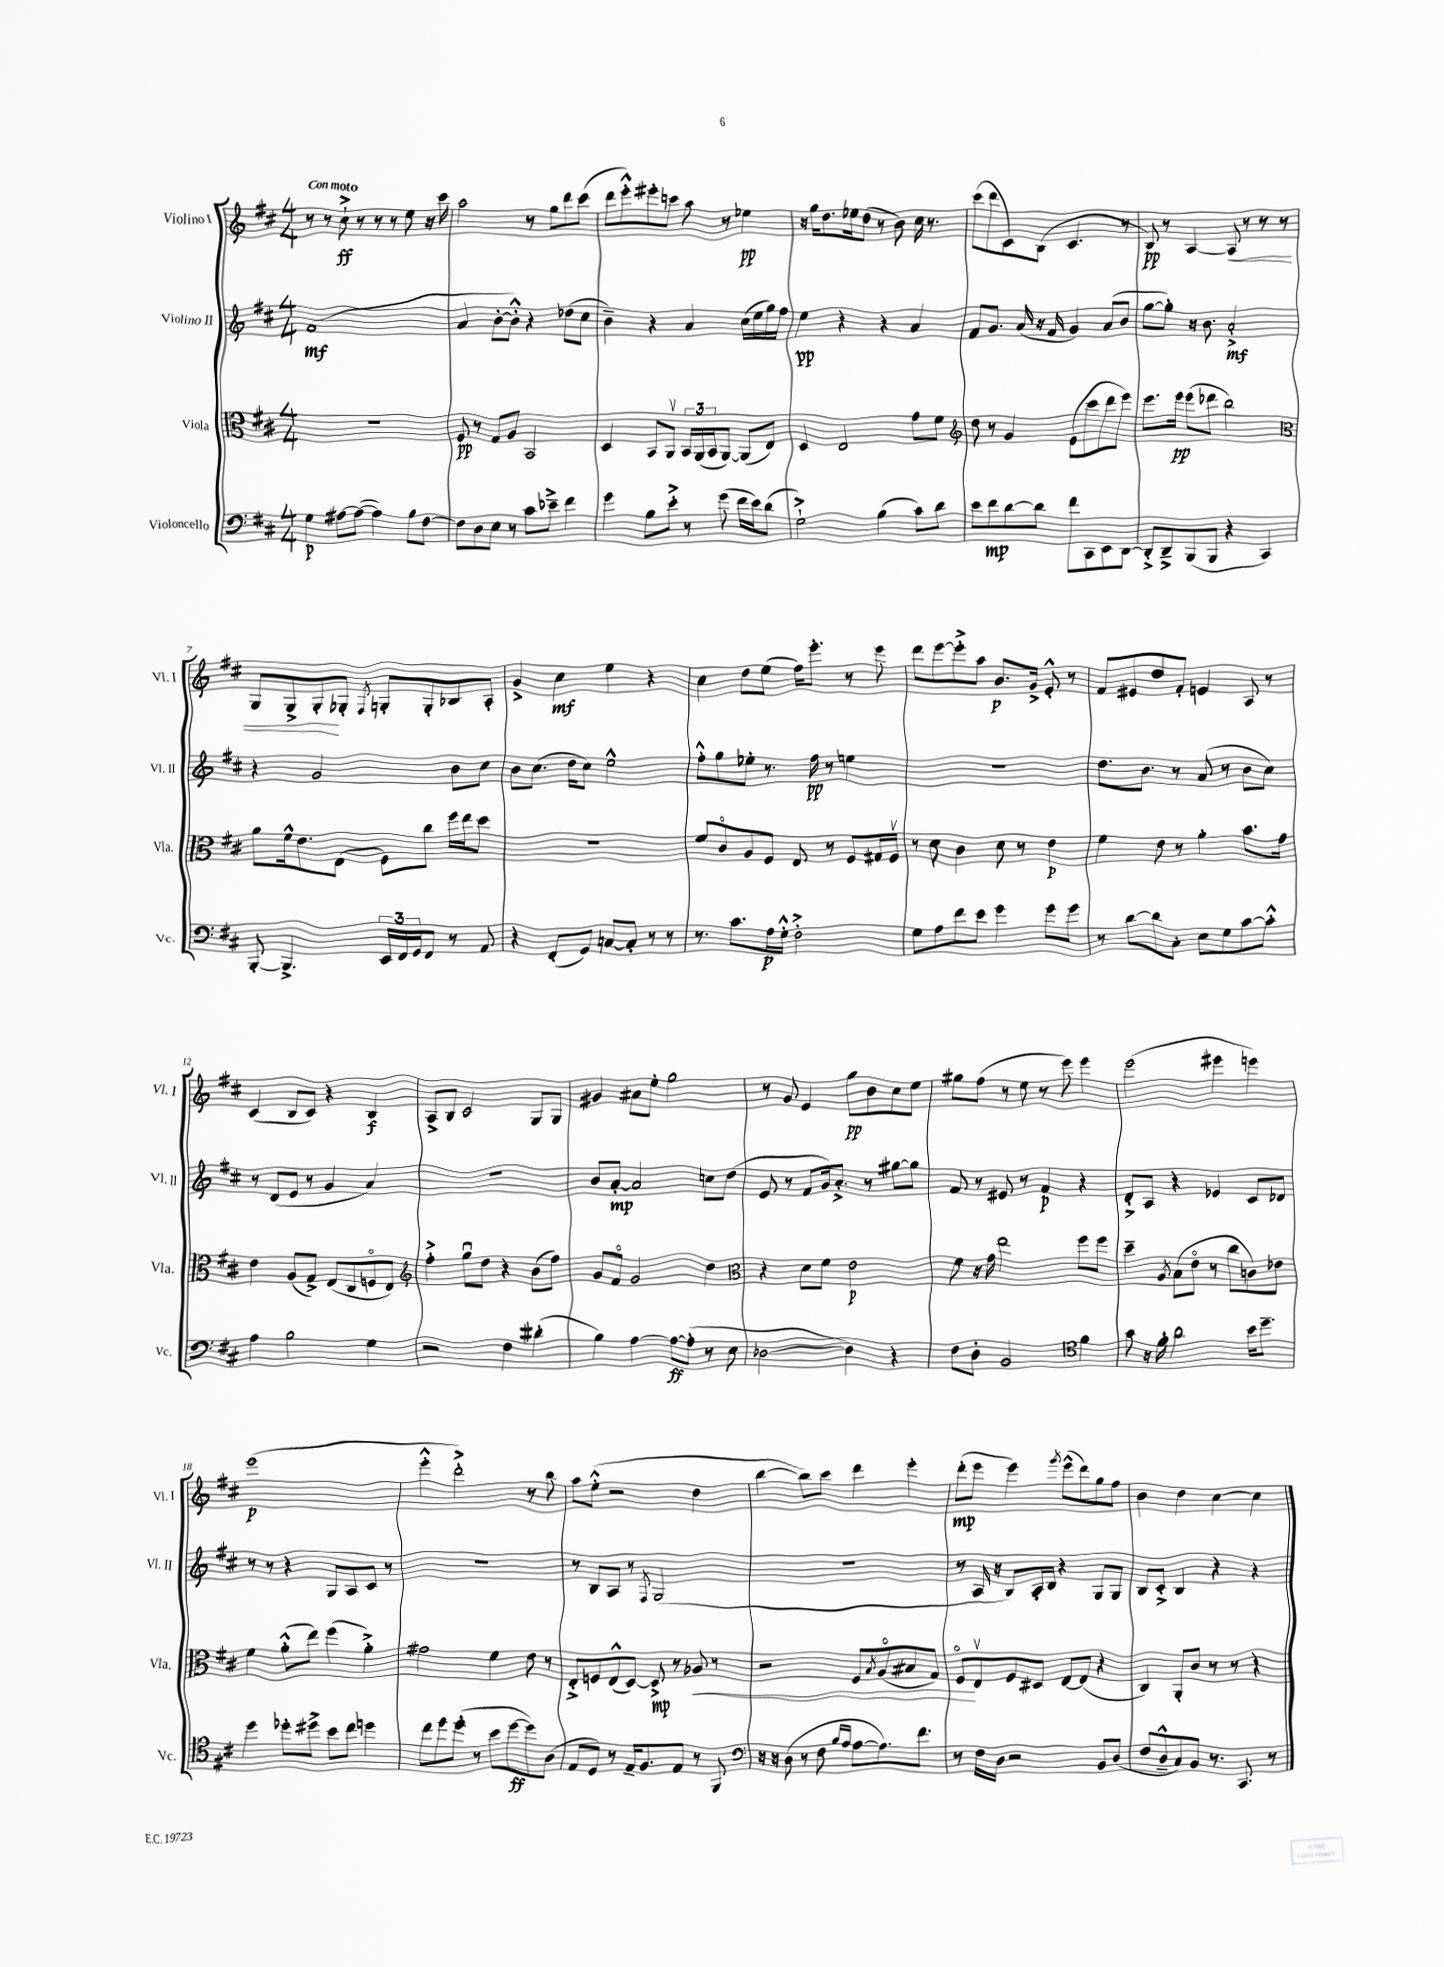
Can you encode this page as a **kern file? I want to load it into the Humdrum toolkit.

**kern	**kern	**kern	**kern
*staff4	*staff3	*staff2	*staff1
*clefF4	*clefC3	*clefG2	*clefG2
*k[f#c#]	*k[f#c#]	*k[f#c#]	*k[f#c#]
*M4/4	*M4/4	*M4/4	*M4/4
4G	1r	(1f#	8r
.	.	.	8r
[8A#	.	.	8cc#`^
(8A#_	.	.	8r
4A#])	.	.	8r
.	.	.	8r
8B	.	.	8ee
[8F#	.	.	16r
.	.	.	16ccc#
=	=	=	=
8F#]	8F#	4a	2aa
8D	8r	.	.
8E	8G	[8b'	.
8r	8A	8b'^^])	.
8c#	2BB	4r	8r
8e-~^	.	.	8gg
4f#	.	(8dd-	8ddd
.	.	8cc#	(8ccc#
=	=	=	=
4g	4D	4b~)	8ddd
.	.	.	8eee'^^)
8B	8BB	4r	8eee#'
8e'^	8AAv	.	8ccc
8r	24BB	4a	8aa
.	(24AA	.	.
.	24BB	.	.
(8g	[8AA)	.	8r
16f#	(8AA]	(16cc#	4ee-
16e)	.	16ee	.
(8d	8E)	16gg)	.
.	.	16ff#	.
=	=	=	=
2G`^)	4D	4ee	16r
.	.	.	16gg
.	.	.	8.dd
.	2E	4r	.
.	.	.	16ee-
.	.	.	(8dd
(4B	.	4r	8r
.	.	.	8b)
8c#)	8g	4a	16cc#
.	.	.	8.r
8d	8f#	.	.
=	=	=	=
*	*clefG2	*	*
8e	8dd	8f#	(8ccc#
8f#	8r	8.g	8ddd
[8d	4g	.	8c#)
.	.	(16a	.
8d]	.	16r	(8B
.	.	16f#	.
8f#	(8e	4g)	4.c#
8CC#	8ccc#	.	.
8EE	8ddd	(8a	.
[8DD	8eee)	8b	8r
=	=	=	=
8DD'^]	8.eee	[8gg	8B)
8DD~^	.	8gg'])	8r
.	16eee	.	.
(8BBB	(8eee	16r	[4A
.	.	8.b	.
8BBB	8ddd-	.	.
4r	2bb)	2a'^	8A]
.	.	.	8r
4CC#)	.	.	8r
.	.	.	8r
=	=	=	=
*	*clefC3	*	*
[8BBB'	8a	4r	8G
4.BBB^]	16f#^^	.	8G^
.	8.e	.	.
.	.	2g	8G'
.	(8E	.	8G-'
.	.	.	8qF#
24EE	8F#)	.	8G'
24FF#	.	.	.
24GG	.	.	.
8FF#	8cc#	.	8G'
8r	16ff#	8b	8B-
.	16ee	.	.
8AA	8dd	8cc#	8A'
=	=	=	=
4r	1r	8b	4g^
.	.	(8.cc#	.
(8FF#'	.	.	4cc#
.	.	16dd	.
8GG)	.	8cc#)	.
[8C	.	2ee^^	4ee
8C']	.	.	.
8r	.	.	4r
8r	.	.	.
=	=	=	=
8.r	8f#	8ff#'^^	4cc#
.	8c#o	8gg	.
8.c#	.	.	.
.	8A	8ee-'	8dd
16A	8F#	8.r	(8ee
16G'^^	.	.	.
2F#'^	8E	.	16ff#)
.	.	16ff#	8.eee'
.	8r	8r	.
.	8F#	4ee	8r
.	16G#	.	8eee
.	16F#v	.	.
=	=	=	=
8G	8r	1r	8ddd
8A	8d	.	[8eee
8f#	4c#	.	8eee'^]
8e	.	.	8aa
4g	8d	.	8.b
.	8r	.	.
.	.	.	16g^
8g	4e	.	8e'^^
8g	.	.	8r
=	=	=	=
8r	4f#	8.dd	8f#
[8d	.	.	8e#
.	.	8.b	.
8d]	8e	.	8dd
8C#'	8r	8r	8f#'
8E	4a'	(8a	4e
8G	.	8r	.
[8c#	8.b	8b	8A
8c#'^^]	.	8cc#)	8r
.	16g	.	.
=	=	=	=
4A	4e	8r	(4c#
.	.	(8d	.
2B	(8A	8e	8B
.	8G^)	8r	8c#)
.	(8E	4g	4r
.	8C#	.	.
4G	8Fo	4a)	4B
.	8E)	.	.
=	=	=	=
*	*clefG2	*	*
2r	4ff#'^	1r	8A^
.	.	.	8B
.	8ggu	.	2c#
.	8dd	.	.
4F#	4r	.	.
(4d#'	(8b	.	8G
.	8ff#)	.	8G
=	=	=	=
4B)	8g	8b	4g#
.	8f#o	[8a'	.
[4A	2g	2a]	8a#
.	.	.	8ee'
8A_	.	.	2gg
(8A']	.	.	.
8r	4dd	8cc	.
8E	.	(8dd	.
=	=	=	=
*	*clefC3	*	*
[2D-	4r	8e	8r
.	.	8r	8g
.	8d	8f#	4e
.	8f#	16g)	.
.	.	8.a'^	.
4D-])	2e	.	8gg
.	.	8r	8b
4r	.	[8gg#	8cc#
.	.	8gg#]	8ee
=	=	=	=
8F#	8f#	8f#	8gg#
8D'	16r	8r	(8ff#
.	16g	.	.
2BB	2ee	8e#	8r
.	.	8r	8ee
.	.	4f#	8r
.	.	.	8eee)
*clefC4	*	*	*
4f#	8ff#	4r	4eee
.	8ff#	.	.
=	=	=	=
8g	4dd~	8d'^	(2eee
16r	.	8A	.
16f#'	.	.	.
.	8qA	.	.
2a	(8B	4r	.
.	8eo	.	.
.	8r	4e-	4eee#
.	8cc#	.	.
16b	8c)	8c#	4eee)
8.dd~	.	.	.
.	8e-	8d-	.
=	=	=	=
4dd	4f#	8r	(1eee
.	.	8r	.
8dd-'	(8a'^^	4r	.
8dd#^	8ee)	.	.
8b	(4ff#	8G	.
8cc#	.	8A	.
4dd	4a'^)	8c#	.
.	.	8r	.
=	=	=	=
8cc#	2g#	1r	4eee'^^
8dd	.	.	.
(8dd'	.	.	2ddd'^)
8r	.	.	.
8b	4f#	.	.
[8dd	.	.	.
8dd])	8e	.	8r
(8A	8r	.	8bb
=	=	=	=
8E	8E'^	8r	8aa
8D)	8F	8B	(8ee'^^
8r	(8E^^	8A	2r
16E~	[8D)	8r	.
8.F#	.	.	.
.	.	8qF#	.
.	8D^]	(2G	.
8E	8r	.	.
8r	8A-	.	4dd
8FF#	8r	.	.
=	=	=	=
*clefF4	*	*	*
16r	2r	1r	[4bb
16r	.	.	.
(8D	.	.	.
8r	.	.	8bb])
8F#	.	.	8ccc#
16qqB	.	.	.
16qqA	.	.	.
[8A	8F#	.	4ddd
.	8qB	.	.
8.A])	(8Ao	.	.
.	8B#	.	4eee'
8.f#	.	.	.
.	8G)	.	.
=	=	=	=
8r	8F#o	8r	(8ddd'
16F#	8Ev	16A	8eee
16D	.	16r	.
2r	8F#	8B)	4eee)
.	8D#	16A'	.
.	.	16B	.
.	.	.	8qggg
.	[8E	4r	(8eee^^
.	(8E]	.	8ddd)
8BB	4r	8G	8gg
(8D	.	8G	8ff#
=	=	=	=
8F#	4C#)	8B	4b
8D~^^	.	8c#'^	.
8C#)	8AA'	4B	4dd
8BB	8c#	.	.
8.r	8r	4r	[4cc#
.	8r	.	.
8.CC#	.	.	.
.	4r	4r	4cc#]
8r	.	.	.
==	==	==	==
*-	*-	*-	*-
